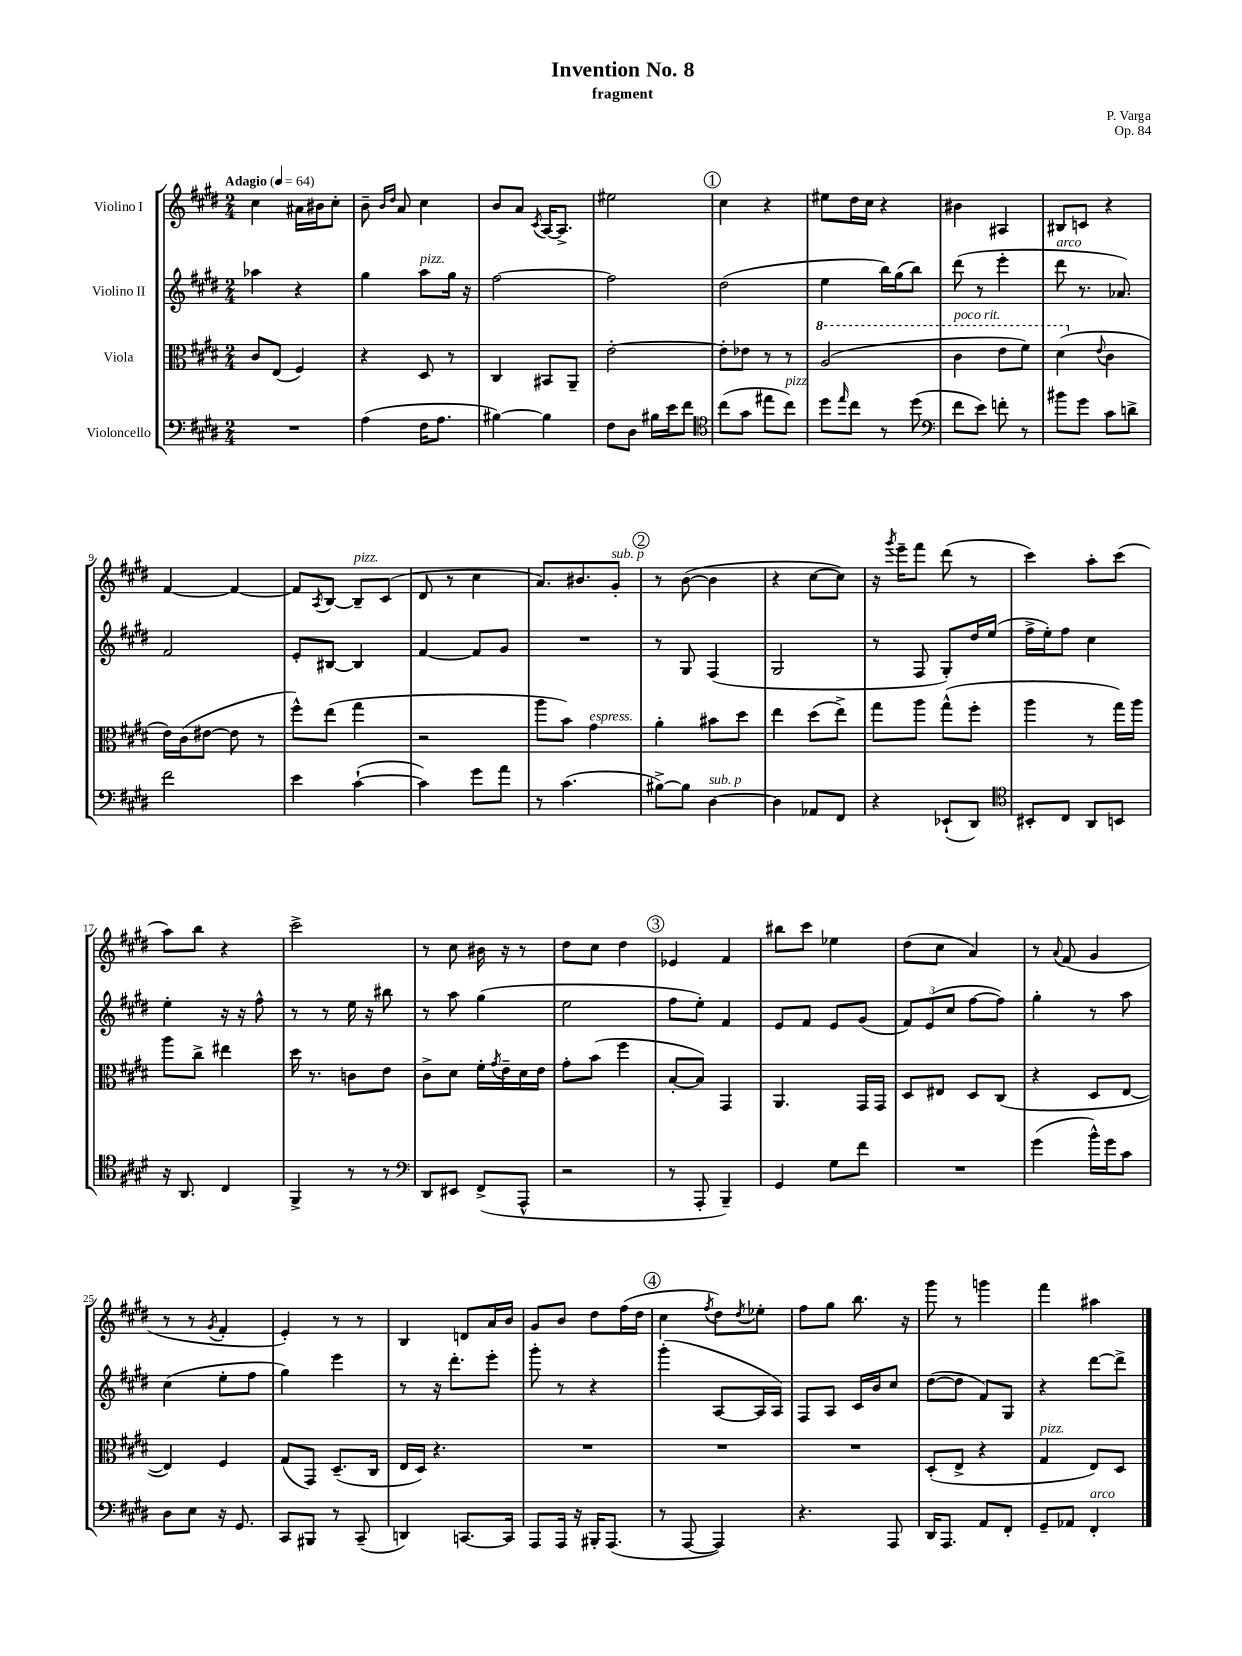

**kern	**kern	**kern	**kern
*part4	*part3	*part2	*part1
*staff4	*staff3	*staff2	*staff1
*I"Violoncello	*I"Viola	*I"Violino II	*I"Violino I
*clefF4	*clefC3	*clefG2	*clefG2
*k[f#c#g#d#]	*k[f#c#g#d#]	*k[f#c#g#d#]	*k[f#c#g#d#]
*M2/4	*M2/4	*M2/4	*M2/4
*MM64	*MM64	*MM64	*MM64
=1	=1	=1	=1
!	!	!	!LO:TX:a:B:t=Adagio
2r	8c#/L	4aa-X\	4cc#\
.	(8E/J	.	.
.	4F#/)	4r	16a#X\LL
.	.	.	16b#X\J
.	.	.	8cc#'\J
=2	=2	=2	=2
(4A\	4r	4gg#\	8b~\
.	.	.	16qqb/LL
.	.	.	16qqdd#/JJ
.	.	.	8a/
!	!	!LO:TX:a:i:t=pizz.	!
16F#\KL	8D#/	8aa\L	4cc#\
8.A\J	.	.	.
.	8r	16gg#\Jk	.
.	.	16r	.
=3	=3	=3	=3
[4B#X\)	4C#/	[2ff#\	8b/L
.	.	.	8a/J
.	.	.	8qc#/
4B#\]	8BB#X/L	.	[16A/KL
.	.	.	8.A^/J]
.	8AA~/J	.	.
=4	=4	=4	=4
8F#\L	[2e'\	2ff#\]	2ee#X\
8D#\J	.	.	.
16B#X\LL	.	.	.
16e\J	.	.	.
8f#\J	.	.	.
!!LO:REH:place=s1:t=1
=5	=5	=5	=5
*clefC4	*	*	*
(8cc#\L	8e'\L]	(2dd#\	4cc#\
8g#\J	8e-X\J	.	.
8ee#X\L	8r	.	4r
!LO:TX:a:i:t=pizz.	!	!	!
8cc#\J)	8r	.	.
=6	=6	=6	=6
*	*8va	*	*
8dd#\L	(2a/	4ee\	8ee#X\L
16qqee/	.	.	.
8cc#\J	.	.	16dd#\L
.	.	.	16cc#\JJ
8r	.	16bb\LL)	4r
.	.	(16gg#\J	.
(8dd#\	.	8bb\J)	.
=7	=7	=7	=7
*clefF4	*	*	*
!	!LO:TX:a:i:t=poco rit.	!	!
8f#\L	4cc#\	(8ddd#\	4b#X\
8e\J)	.	8r	.
8fn'\	8ee\L	4eee'\	4A#X/
8r	8ff#\J)	.	.
=8	=8	=8	=8
!	!	!LO:TX:a:i:t=arco	!
8b#X\L	(4dd#\	8ddd#\	8B#X/L
8g#\J	.	8.r	8cn/J
*	*X8va	*	*
.	8qqe/	.	.
8c#\L	4c#\	.	4r
.	.	8.a-X/)	.
8dn^\J	.	.	.
!!LO:LB:g=z
=9	=9	=9	=9
2f#\	16e\LL)	2f#/	[4f#/
.	(16c#\J	.	.
.	[8e#X\J	.	.
.	8e#\]	.	4f#/_
.	8r	.	.
=10	=10	=10	=10
4e\	8ff#^^\L)	8e'/L	8f#/L]
.	.	.	8qA/
.	(8ee\J	[8B#X/J	[8B/J
!	!	!	!LO:TX:a:i:t=pizz.
([4c#`\	4gg#\	4B#/]	8B~/L]
.	.	.	(8c#/J
=11	=11	=11	=11
4c#\])	2r	[4f#/	8d#/
.	.	.	8r
8g#\L	.	8f#/L]	4cc#\
8a\J	.	8g#/J	.
=12	=12	=12	=12
8r	8aa\L	2r	8.a/L)
(4.c#\	8b\J)	.	.
.	.	.	8.b#X/
!	!LO:TX:a:i:t=espress.	!	!
.	4g#\	.	.
!	!	!	!LO:TX:a:i:t=sub. p
.	.	.	8g#'/J
!!LO:REH:place=s1:t=2
=13	=13	=13	=13
[8B#X^\L)	4a'\	8r	8r
8B#\J]	.	8G#/	([8b\
!LO:TX:a:i:t=sub. p	!	!	!
[4D#\	8b#X\L	(4F#/	4b\]
.	8dd#\J	.	.
=14	=14	=14	=14
4D#\]	4ee\	2G#/	4r
8AA-X/L	(8dd#\L	.	[8cc#\L
8FF#/J	8ee^\J)	.	8cc#\J])
=15	=15	=15	=15
4r	8gg#\L	8r	16r
.	.	.	8qggg#/
.	.	.	16eee~\KL
.	8aa\J	8F#/	8fff#\J
(8EE-X`/L	(8gg#^^\L	8G#'/L)	(8ddd#\
8DD#/J)	8ff#'\J	16dd#/L	8r
.	.	(16ee/JJ	.
=16	=16	=16	=16
*clefC4	*	*	*
8BB#X'/L	4aa\	16ff#^\LL	4ccc#\)
.	.	16ee'\J)	.
8C#/J	.	8ff#\J	.
8AA/L	8r	4cc#\	8aa'\L
8BBn/J	16gg#\LL)	.	(8ccc#\J
.	16aa\JJ	.	.
!!LO:LB:g=z
=17	=17	=17	=17
16r	8aa\L	4ee'\	8aa\L)
8.AA/	.	.	.
.	8cc#^\J	.	8bb\J
4C#/	4ee#X\	16r	4r
.	.	16r	.
.	.	8ff#^^\	.
=18	=18	=18	=18
4FF#^/	16dd#\	8r	2ccc#^\
.	8.r	.	.
.	.	8r	.
8r	8cn\L	16ee\	.
.	.	16r	.
8r	8e\J	8bb#X\	.
=19	=19	=19	=19
*clefF4	*	*	*
8DD#/L	8c#^\L	8r	8r
8EE#X/J	8d#\J	8aa\	8cc#\
(8FF#^/L	16f#'\LL	(4gg#\	16b#X\
.	8qg#/	.	.
.	16e~\	.	16r
8AAA^^/J	16d#\	.	8r
.	16e\JJ	.	.
=20	=20	=20	=20
2r	8g#'\L	2ee\	8dd#\L
.	(8b\J	.	8cc#\J
.	4ff#\	.	4dd#\
!!LO:REH:place=s1:t=3
=21	=21	=21	=21
8r	[8B'/L	8ff#\L	4e-X/
8AAA'/	8B/J])	8ee'\J)	.
4BBB~/)	4GG#/	4f#/	4f#/
=22	=22	=22	=22
4GG#/	4.AA/	8e/L	8bb#X\L
.	.	8f#/J	8ccc#\J
8G#\L	.	8e/L	4ee-X\
8f#\J	16GG#/LL	(8g#/J	.
.	16GG#/JJ	.	.
=23	=23	=23	=23
2r	8D#/L	12f#/L)	(8dd#\L
.	.	(12e/	.
.	8E#X/J	.	8cc#\J
.	.	12cc#/J	.
.	8D#/L	[8ff#\L	4a/)
.	(8C#/J	8ff#\J])	.
=24	=24	=24	=24
(4g#\	4r	4gg#'\	8r
.	.	.	8qqa/
.	.	.	(8f#/
16b^^\LL)	8D#/L	8r	4g#/
16g#\J	.	.	.
8c#\J	[8E/J	8aa\	.
!!LO:LB:g=z
=25	=25	=25	=25
8D#\L	4E/])	(4cc#\	8r
8E\J	.	.	8r
.	.	.	8qg#/
16r	4F#/	8ee'\L	4f#'/
8.GG#/	.	.	.
.	.	8ff#\J	.
=26	=26	=26	=26
8CC#/L	(8G#/L	4gg#\)	4e'/)
8BBB#X/J	8GG#/J)	.	.
8r	(8.D#~/L	4eee\	8r
(8CC#~/	.	.	8r
.	16C#/Jk	.	.
=27	=27	=27	=27
4DDn/)	16E/LL	8r	4B/
.	16D#/JJ)	.	.
.	4.r	16r	.
.	.	8.ddd#'\L	.
[8.CCn/L	.	.	8dn/L
.	.	8eee'\J	16a/L
16CC/Jk]	.	.	16b/JJ
=28	=28	=28	=28
8AAA/L	2r	8ggg#'\	8g#/L
16AAA/Jk	.	8r	8b/J
16r	.	.	.
16BBB#X'/KL	.	4r	8dd#\L
(8.AAA/J	.	.	.
.	.	.	(16ff#\L
.	.	.	16dd#\JJ
!!LO:REH:place=s1:t=4
=29	=29	=29	=29
8r	2r	(4ggg#'\	4cc#\
[8AAA/	.	.	.
.	.	.	8qff#/
4AAA/])	.	[8A/L	8dd#\L)
.	.	.	8qdd#/
.	.	16A/L]	8ee-X'\J
.	.	16A/JJ)	.
=30	=30	=30	=30
4.r	2r	8F#/L	8ff#\L
.	.	8A/J	8gg#\J
.	.	16c#/LL	8.bb\
.	.	16b/J	.
8AAA/	.	8cc#/J	.
.	.	.	16r
=31	=31	=31	=31
16DD#/KL	(8D#'/L	([8dd#\L	8ggg#\
8.AAA/J	.	.	.
.	8E^/J	8dd#\J]	8r
8AA/L	4r	8f#/L)	4gggn\
8FF#'/J	.	8G#/J	.
=32	=32	=32	=32
!	!LO:TX:a:i:t=pizz.	!	!
8GG#~/L	4G#/	4r	4fff#\
8AA-X/J	.	.	.
!LO:TX:a:i:t=arco	!	!	!
4FF#'/	8E/L)	[8ddd#\L	4aa#X\
.	8D#/J	8ddd#^\J]	.
==	==	==	==
*-	*-	*-	*-
